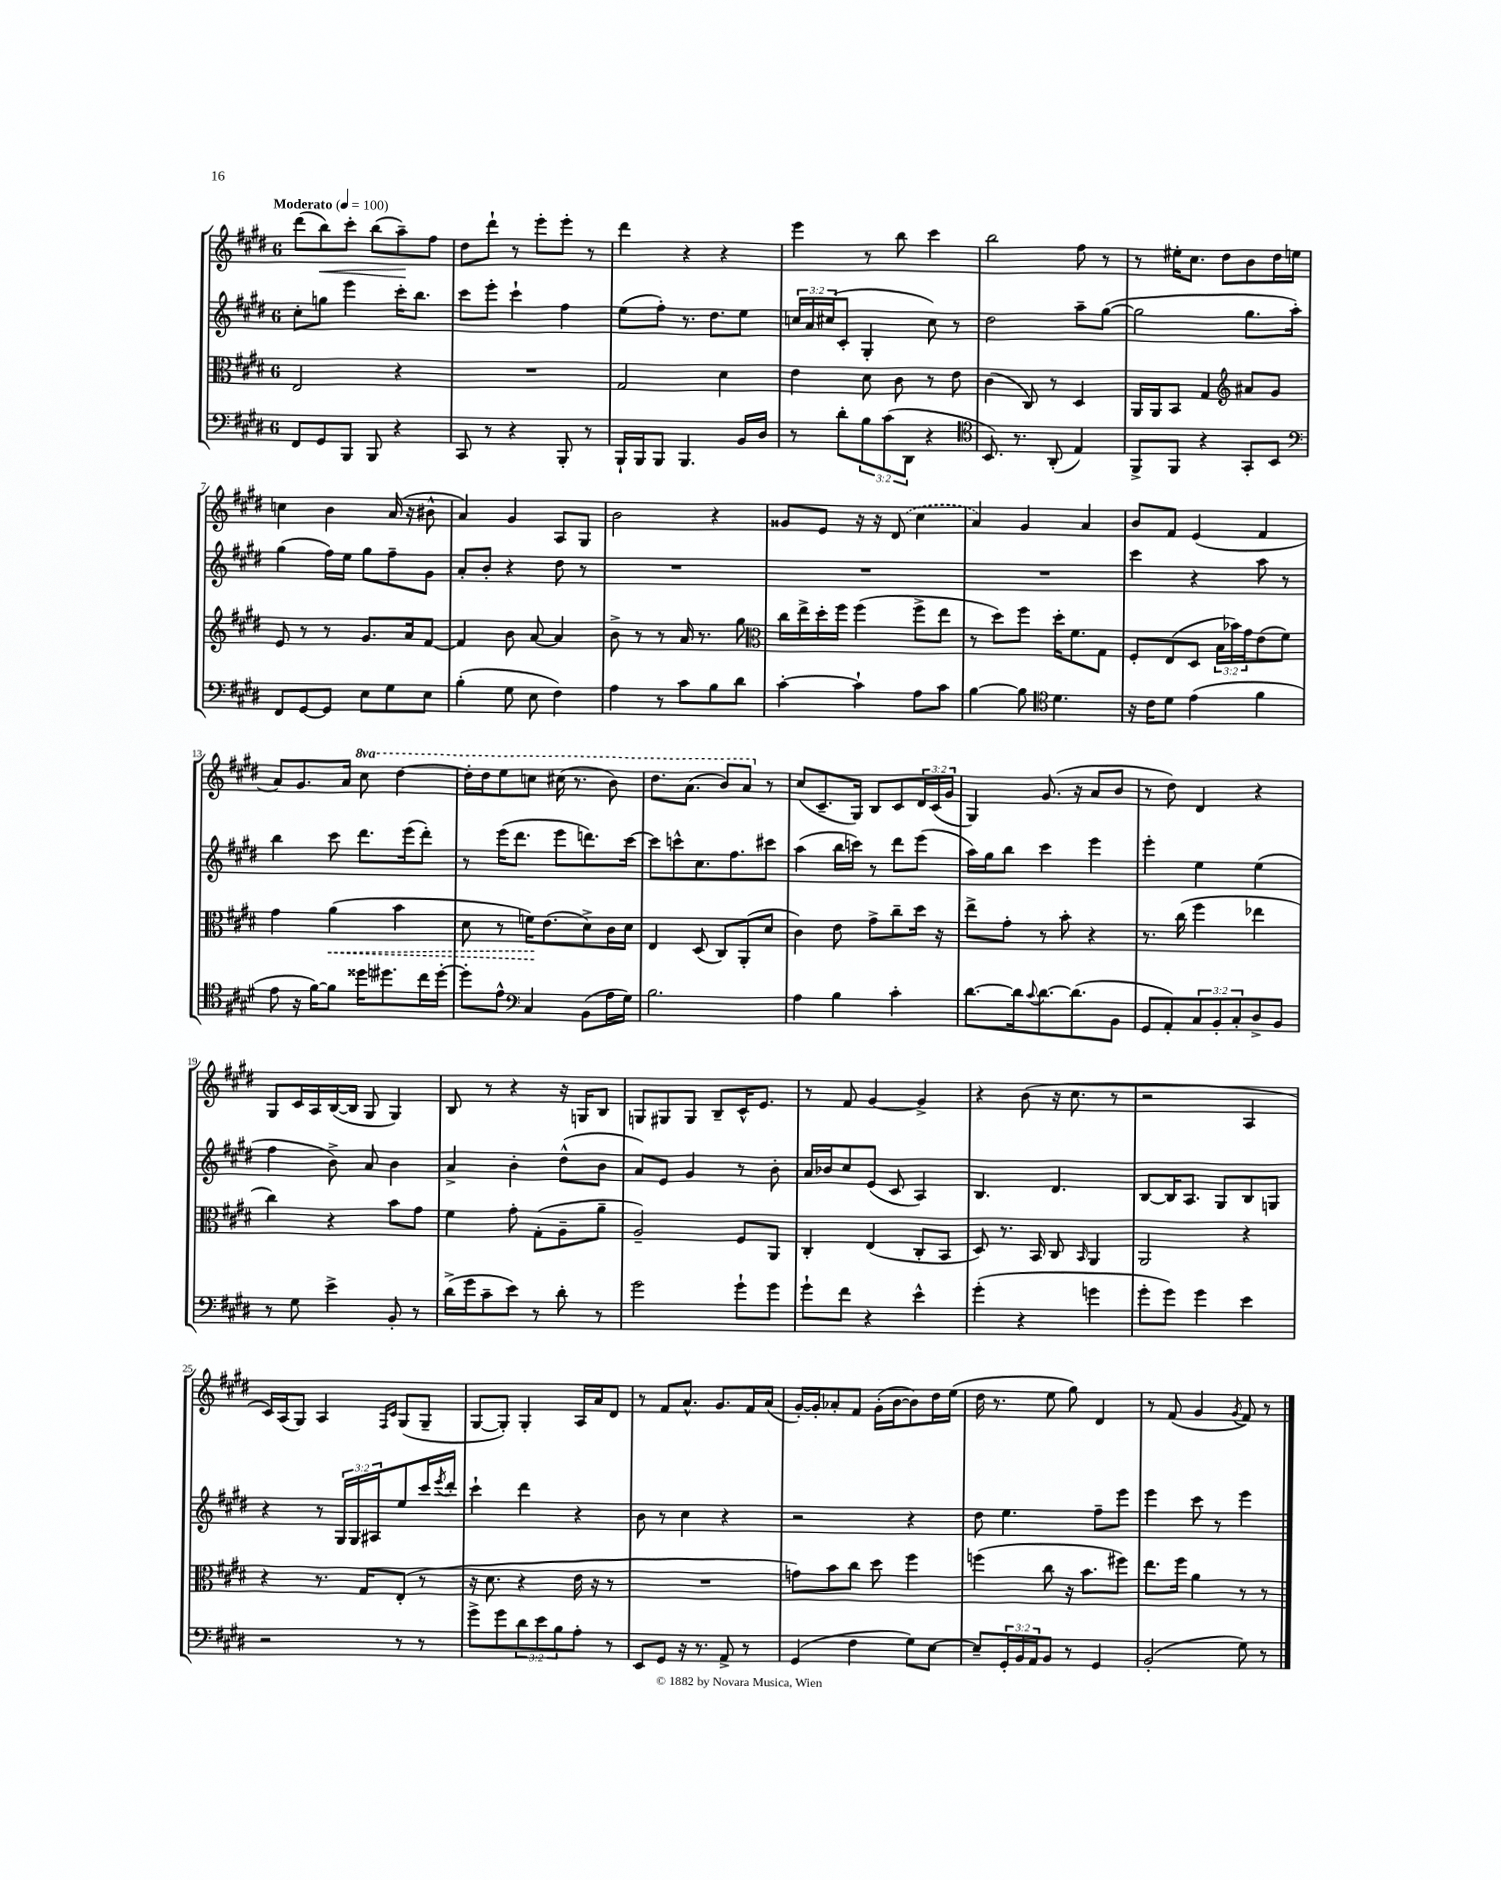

**kern	**kern	**kern	**kern
*staff4	*staff3	*staff2	*staff1
*clefF4	*clefC3	*clefG2	*clefG2
*k[f#c#g#d#]	*k[f#c#g#d#]	*k[f#c#g#d#]	*k[f#c#g#d#]
*M6/8	*M6/8	*M6/8	*M6/8
*MM100	*MM100	*MM100	*MM100
8FF#/L	2E/	8cc#'\L	(8ddd#\L
8GG#/	.	8gg\J	8bb\)
8BBB/J	.	4eee\	8ccc#'\J
8BBB/	.	.	(8bb\L
4r	4r	16ccc#'\LK	8aa~\)
.	.	8.bb\J	.
.	.	.	8ff#\J
=	=	=	=
8CC#/	2.r	8ccc#\L	8dd#\L
8r	.	8eee'\J	8ddd#`\J
4r	.	4ccc#`\	8r
.	.	.	8eee'\L
8BBB'/	.	4ff#\	8eee'\J
8r	.	.	8r
=	=	=	=
16BBB`/LL	2G#/	(8ee\L	4ddd#\
16BBB/J	.	.	.
8BBB/J	.	8ff#'\J)	.
4.BBB/	.	8.r	4r
.	.	8.dd#\L	.
.	4d#\	.	4r
16BB/LL	.	8ee\J	.
16D#/JJ	.	.	.
=	=	=	=
8r	4e\	24cc/LL	4eee\
.	.	24a/	.
.	.	(24cc#/J	.
8d#'\L	.	8c#'/J	.
12B\	8d#\	4G#'/	8r
(12c#\	.	.	.
.	8c#\	.	8bb\
12DD#\J	.	.	.
4r	8r	8cc#\)	4ccc#\
.	8e\	8r	.
=	=	=	=
*clefC4	*	*	*
8.BB/)	(4c#\	2dd#\	2bb\
8.r	.	.	.
.	8C#/)	.	.
(8AA'/	8r	.	.
4E/)	4D#/	8aa~\L	8ff#\
.	.	([8gg#\J	8r
=	=	=	=
8FF#^/L	16AA/LL	2gg#\]	8r
.	16AA/J	.	.
8FF#/J	8BB/J	.	16ee#'\LK
.	.	.	8.cc#\J
4r	4G#/	.	.
.	.	.	8dd#\L
*	*clefG2	*	*
8GG#'/L	8a#/L	8.gg#\L	8b\
8BB/J	8g#/J	.	16dd#\L
.	.	16aa'\Jk)	16ee\JJ
=	=	=	=
*clefF4	*	*	*
8FF#/L	8e/	(4gg#\	4cc\
[8GG#/	8r	.	.
8GG#/]J	8r	16ff#\LL)	4b\
.	.	16ee\JJ	.
8E\L	8.g#/L	8gg#\L	.
8G#\	.	8ff#~\	(16a/
.	16a/k	.	16r
8E\J	[8f#/J	8g#\J	8b#^^\
=	=	=	=
(4B'\	4f#/]	8a'/L	4a/)
.	.	8b'/J	.
8G#\	8b\	4r	4g#/
8E\	[8a/	.	.
4F#\)	4a/]	8dd#\	8A/L
.	.	8r	8G#/J
=	=	=	=
4A\	8b^\	2.r	2b\
.	8r	.	.
8r	8r	.	.
8c#\L	16a/	.	.
.	8.r	.	.
8B\	.	.	4r
8d#\J	8gg#\	.	.
=	=	=	=
*	*clefC3	*	*
[4c#'\	16cc#\LL	2.r	8g##/L
.	16ee^\	.	.
.	16dd#'\	.	8e/J
.	16ff#\JJ	.	.
4c#`\]	(4ff#\	.	16r
.	.	.	16r
.	.	.	(8d#/
8A\L	8ff#^\L	.	4cc#\
8c#\J	8ee\J	.	.
=	=	=	=
[4B\	8r	2.r	4a/)
.	8dd#\L)	.	.
8B\]	8ff#\J	.	4g#/
*clefC4	*	*	*
4.d#\	16dd#'\LK	.	.
.	8.f#\	.	.
.	.	.	4a/
.	8G#\J	.	.
=	=	=	=
16r	8F#'/L	4ccc#\	8b/L
16c#\LK	.	.	.
8d#\J	(8E/	.	8f#/J
(4e\	8D#/J	4r	(4e/
.	24B\LL	.	.
.	24b-\)	.	.
.	24g#\J	.	.
4f#\	(8e\	8aa\	4f#/
.	8f#\J)	8r	.
=	=	=	=
8e\	4g#\	4bb\	8a/L)
16r	.	.	8.g#/
[16f#\LK)	.	.	.
8f#\]J	(4a\	8ccc#\	.
.	.	.	16a/Jk
16dd##\LK	.	8.ddd#\L	8ccc#\
8.dd#\	.	.	.
.	4b\	.	[4ddd#\
.	.	(16eee\k	.
16cc#\L	.	8ddd#'\J)	.
[16dd#'\JJ	.	.	.
=	=	=	=
8dd#'\]L	8d#\	8r	16ddd#'\]LL
.	.	.	16ddd#\J
8e^^\J	8r	(16eee\LK	8eee\
.	.	8.ddd#\J	.
*clefF4	*	*	*
4C#/	16f\LK)	.	8ccc\J
.	(8.e\	.	.
.	.	8eee\L	(16ccc#\
.	.	.	8.r
(8BB\L	8d#^\)	8.ddd\)	.
16A\L	16c#\L	.	8bb\)
16G#\JJ)	16d#\JJ	[16ccc#\Jk	.
=	=	=	=
2.B\	4E/	8ccc#\]L	8.ddd#\L
.	.	8ccc^^\	.
.	.	.	(8.aa\J
.	(8D#/	8.cc#\	.
.	8C#/L)	.	8bb/L)
.	.	8.ff#\	.
.	(8AA'/	.	8aa/J
.	8d#/J	8ccc#\J	8r
=	=	=	=
4A\	4c#\)	(4aa\	(8cc#/L
.	.	.	8.c#~/
4B\	8e\	16bb\LL	.
.	.	16ccc\JJ)	16G#/Jk)
.	8g#^\L	8r	8B/L
4c#'\	8cc#~\	8ddd#\L	8c#/
.	16dd#\Jk	(8eee\J	24d#/L
.	.	.	(24c#/
.	16r	.	.
.	.	.	24g#/JJ
=	=	=	=
[8.d#\L	8ee^\L	16aa\LL)	4G#/)
.	.	16gg#\J	.
.	8g#'\J	8bb\J	.
16d#\]k	.	.	.
8qqc#/	.	.	.
[8.d#\	8r	4ccc#\	(8.g#/
.	8b'\	.	.
(8.d#\]	.	.	16r
.	4r	4eee\	8a/L
8BB\J	.	.	8b/J
=	=	=	=
8GG#/L	8.r	4eee'\	8r
8AA'/)	.	.	8dd#\)
.	(16cc#\	.	.
12C#/	4ff#\	4ee\	4d#/
12BB'/	.	.	.
12C#'/	.	.	.
8D#^/	4ee-\	(4ee\	4r
8BB/J	.	.	.
=	=	=	=
8r	4cc#\)	4ff#\	8G#/L
8G#\	.	.	16c#/L
.	.	.	16A/
4e^\	4r	8b^\)	([16B/
.	.	.	16B/]JJ
.	.	8a/	8G#/
8BB'/	8b\L	4b\	4G#/)
8r	8g#\J	.	.
=	=	=	=
(16d#^\LL	4f#\	4a^/	8B/
16g#\J	.	.	.
8c#~\	.	.	8r
8e\J)	8g#'\	4b'\	4r
8r	(8G#'\L	.	.
8d#'\	8A~\	(8dd#^^\L	16r
.	.	.	16G/LK
8r	8a~\J	8b\J	8B/J
=	=	=	=
2g#\	2A~/)	8a/L)	8G/L
.	.	8e/J	8G#/
.	.	4g#/	8G#/J
.	.	.	8B~/L
8g#`\L	8F#/L	8r	16c#^^/K
.	.	.	8.e/J
8g#\J	8AA/J	8b'\	.
=	=	=	=
8g#`\L	4C#'/	16a/LL	8r
.	.	16b-/J	.
8f#\J	.	8cc#/	8f#/
4r	(4E/	(8e/J	[4g#/
.	.	8c#/	.
4e^^\	8C#'/L	4A/)	4g#^/]
.	8BB/J	.	.
=	=	=	=
(4g#'\	8D#/)	4.B/	4r
.	8.r	.	.
4r	.	.	(8b\
.	16BB/	.	.
.	8C#/	4.d#/	16r
.	.	.	8.cc#\
.	16qqBB/	.	.
4g\	4AA/	.	.
.	.	.	8r
=	=	=	=
8g#'\L	2AA/	[8B/L	2r
8g#\J)	.	16B/]K	.
.	.	8.A/J	.
4g#\	.	.	.
.	.	8G#/L	.
4e\	4r	8B/	4A/
.	.	8G/J	.
=	=	=	=
2r	4r	4r	16c#/LL)
.	.	.	(16A/J
.	.	.	8G#/J)
.	8.r	8r	4A/
.	.	24G#/LL	.
.	.	24G#/	.
.	16G#/LK	.	.
.	.	24A#/J	.
.	.	.	16qqF#/LL
.	.	.	16qqc#/JJ
8r	(8E'/J	8ee/	(8G#/L
8r	8r	16ccc#/L	8G#~/J
.	.	8qeee/	.
.	.	16ddd#'/JJ	.
=	=	=	=
8g#^\L	16r	4ccc#`\	[8G#/L
.	8.d#\	.	.
8g#\	.	.	8G#'/]J)
12d#\	4r	4ddd#\	4G#'/
12e\	.	.	.
12B\	.	.	.
8A'\J	16e\	4r	16A/LL
.	16r	.	16a/J
8r	8r	.	8d#/J
=	=	=	=
8EE/L	2.r	8b\	8r
8GG#/J	.	8r	8f#/L
16r	.	4cc#\	8.a^^/J
8.r	.	.	.
.	.	.	8.g#/L
8AA^/	.	4r	.
8r	.	.	16f#/L
.	.	.	(16a/JJ
=	=	=	=
(4GG#/	8g\L)	2r	[16g#'/LL)
.	.	.	16g#'/]J
.	8b\	.	8a-'/
4F#\	8cc#\J	.	8f#/J
.	8dd#\	.	(16g#'\LL
.	.	.	[16b\J
8G#\L)	4ff#\	4r	8b\])
[8E\J	.	.	16dd#\L
.	.	.	(16ee\JJ
=	=	=	=
8E~/]L	(4ff\	8dd#\	16dd#\
.	.	.	8.r
24GG#'/L	.	4.ee\	.
24BB/	.	.	.
24AA/J	.	.	.
8BB/J	8cc#\	.	8ee\
8r	16r	.	8gg#\)
.	8.b\L	.	.
4GG#/	.	8ff#~\L	4d#/
.	8ff#\J)	8eee\J	.
=	=	=	=
(2BB'/	8.ee\L	4eee\	8r
.	.	.	(8f#/
.	16ff#\Jk	.	.
.	4a\	8ccc#\	4g#/
.	.	8r	.
.	.	.	8qg#/
8G#\)	8r	4eee\	8f#/)
8r	8r	.	8r
==	==	==	==
*-	*-	*-	*-
